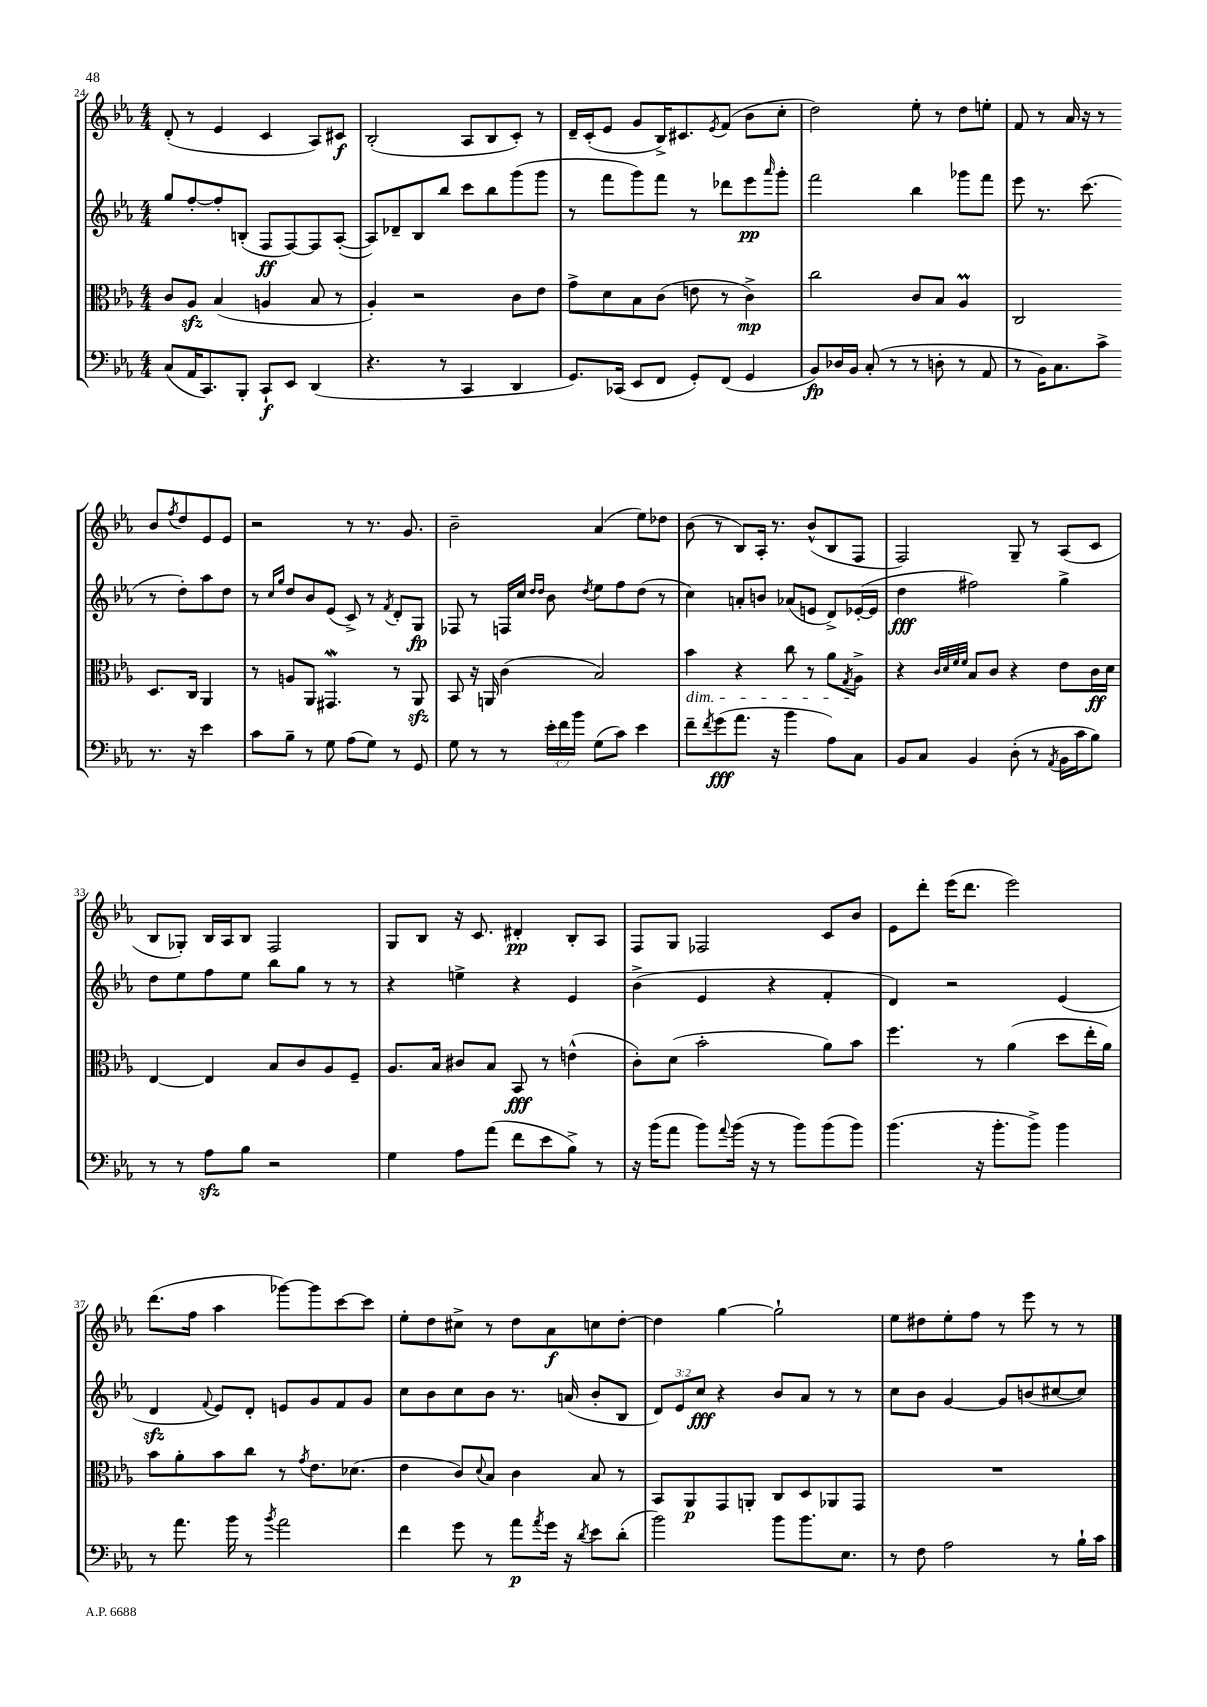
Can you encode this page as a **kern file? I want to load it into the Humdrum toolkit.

**kern	**kern	**kern	**kern
*staff4	*staff3	*staff2	*staff1
*clefF4	*clefC3	*clefG2	*clefG2
*k[b-e-a-]	*k[b-e-a-]	*k[b-e-a-]	*k[b-e-a-]
*M4/4	*M4/4	*M4/4	*M4/4
(8C	8c	8gg	(8d'
16AA-	8A-	[8ff'	8r
8.CC)	.	.	.
.	(4B-	8ff']	4e-
8BBB-'	.	(8B'	.
8CC`	4A	8F	4c
8EE-	.	[8F)	.
(4DD	8B-	8F]	8A-)
.	8r	([8A-'	8c#
=	=	=	=
4.r	4A-')	8A-])	(2B-'
.	.	8d-~	.
.	2r	8B-	.
8r	.	8bb-	.
4CC	.	8ccc	8A-
.	.	8bb-	8B-
4DD	8c	(8ggg	8c')
.	8e-	8ggg	8r
=	=	=	=
8.GG)	8g^	8r	16d~
.	.	.	(16c'
.	8d	8fff	8e-
(16CC-	.	.	.
8EE-	8B-	8ggg)	8g
8FF	(8c	8fff	16B-^)
.	.	.	8.c#
8GG')	8e	8r	.
.	.	.	8qe-
(8FF	8r	8ddd-	(8f
4GG	4c^)	8eee-	8b-
.	.	16qqaaa-	.
.	.	8ggg'	8cc'
=	=	=	=
8BB-)	2cc	2fff	2dd)
16D-	.	.	.
16BB-	.	.	.
(8C'	.	.	.
8r	.	.	.
8r	8c	4bb-	8ee-'
8D'	8B-	.	8r
8r	4A-	8ggg-	8dd
8AA-	.	8fff	8ee'
=	=	=	=
8r	2C	8eee-	8f
16BB-)	.	8.r	8r
8.C	.	.	.
.	.	.	16a-
.	.	(8.ccc	16r
8c^	.	.	8r
8.r	8.D	8r	8b-
.	.	.	8qff
.	.	8dd')	8dd
16r	16C	.	.
4e-	4AA-	8aa-	8e-
.	.	8dd	8e-
=	=	=	=
8c	8r	8r	2r
.	.	16qqcc	.
.	.	16qqgg	.
8B-~	8A	8dd	.
8r	8AA-	8b-	.
8G	4.GG#	(8e-	.
(8A-	.	8c^)	8r
8G)	.	8r	8.r
.	.	8qf	.
8r	8r	8d'	.
.	.	.	8.g
8GG	8AA-	8G	.
=	=	=	=
8G	8BB-	8F-	2b-~
8r	16r	8r	.
.	16AA	.	.
8r	(4c	16F	.
.	.	16cc	.
.	.	16qqdd	.
.	.	16qqdd	.
24e-'	.	8b-	.
24f	.	.	.
24b-	.	.	.
.	.	8qdd	.
(8G	2B-)	8ee-	(4a-
8c)	.	8ff	.
4e-	.	(8dd	8ee-)
.	.	8r	8dd-
=	=	=	=
8f~	4b-	4cc)	(8b-
8qf	.	.	.
(8g	.	.	8r
8.a-	4r	8a'	8B-)
.	.	8b	16A-'
16r	.	.	8.r
4b-	8cc	(8a-	.
.	8r	8e	(8b-^^
8A-)	8a-	8d^)	8B-
.	8qG	.	.
8C	8A-^	([16e-'	8F
.	.	16e-]	.
=	=	=	=
8BB-	4r	4dd	2F)
8C	.	.	.
.	32qqc	.	.
.	32qqd	.	.
.	32qqf	.	.
.	32qqf	.	.
4BB-	8B-	2ff#)	.
.	8c	.	.
(8D'	4r	.	8G~
8r	.	.	8r
8qAA-	.	.	.
16BB-	8e-	4gg^	(8A-
16c	.	.	.
8B-)	16c	.	8c
.	16d	.	.
=	=	=	=
8r	[4E-	8dd	8B-
8r	.	8ee-	8G-')
8A-	4E-]	8ff	16B-
.	.	.	16A-
8B-	.	8ee-	8B-
2r	8B-	8bb-	2F
.	8c	8gg	.
.	8A-	8r	.
.	8F~	8r	.
=	=	=	=
4G	8.A-	4r	8G
.	.	.	8B-
.	16B-	.	.
8A-	8c#	4ee^	16r
.	.	.	8.c
(8a-	8B-	.	.
8f	8BB-	4r	4d#'
8e-	8r	.	.
8B-^)	(4e^^	4e-	8B-'
8r	.	.	8A-
=	=	=	=
16r	8c')	(4b-^	8F
(16b-	.	.	.
8a-	(8d	.	8G
8b-)	2b-'	4e-	2F-
8qqa-	.	.	.
(16b-	.	.	.
16r	.	.	.
8r	.	4r	.
8b-)	.	.	.
(8b-	8a-)	4f'	8c
8b-)	8b-	.	8b-
=	=	=	=
(4.b-	4.ff	4d)	8e-
.	.	.	8ddd'
.	.	2r	(16eee-
.	.	.	8.ddd
16r	8r	.	.
8.b-'	.	.	.
.	(4a-	.	2eee-)
8b-^)	.	.	.
4b-	8dd	(4e-	.
.	16ee-'	.	.
.	16a-)	.	.
=	=	=	=
8r	8b-	4d	(8.ddd
8.a-	8a-'	.	.
.	.	.	16ff
.	.	8qqf	.
.	8b-	8e-)	4aa-
16b-	.	.	.
8r	8cc	8d'	.
8qb-	.	.	.
2a-	8r	8e	[8ggg-)
.	8qg	.	.
.	8.e-	8g	8ggg-]
.	.	8f	[8ccc
.	(8.d-	.	.
.	.	8g	8ccc]
=	=	=	=
4f	4e-	8cc	8ee-'
.	.	8b-	8dd
8g	8c)	8cc	8cc#^
.	8qqd	.	.
8r	8B-	8b-	8r
8a-	4c	8.r	8dd
8qa-	.	.	.
16g	.	.	8a-
16r	.	(16a	.
8qd	.	.	.
8e-	8B-	8b-'	8cc
(8d'	8r	8B-	[8dd'
=	=	=	=
2b-)	8BB-	12d)	4dd]
.	.	12e-	.
.	8AA-	.	.
.	.	12cc	.
.	8GG	4r	[4gg
.	8AA'	.	.
8b-	8C	8b-	2gg`]
8.b-	8D	8a-	.
.	8AA-	8r	.
8.E-	.	.	.
.	8GG	8r	.
=	=	=	=
8r	1r	8cc	8ee-
8F	.	8b-	8dd#
2A-	.	[4g	8ee-'
.	.	.	8ff
.	.	8g]	8r
.	.	(8b	8eee-
8r	.	[8cc#	8r
16B-`	.	8cc#])	8r
16c	.	.	.
==	==	==	==
*-	*-	*-	*-
